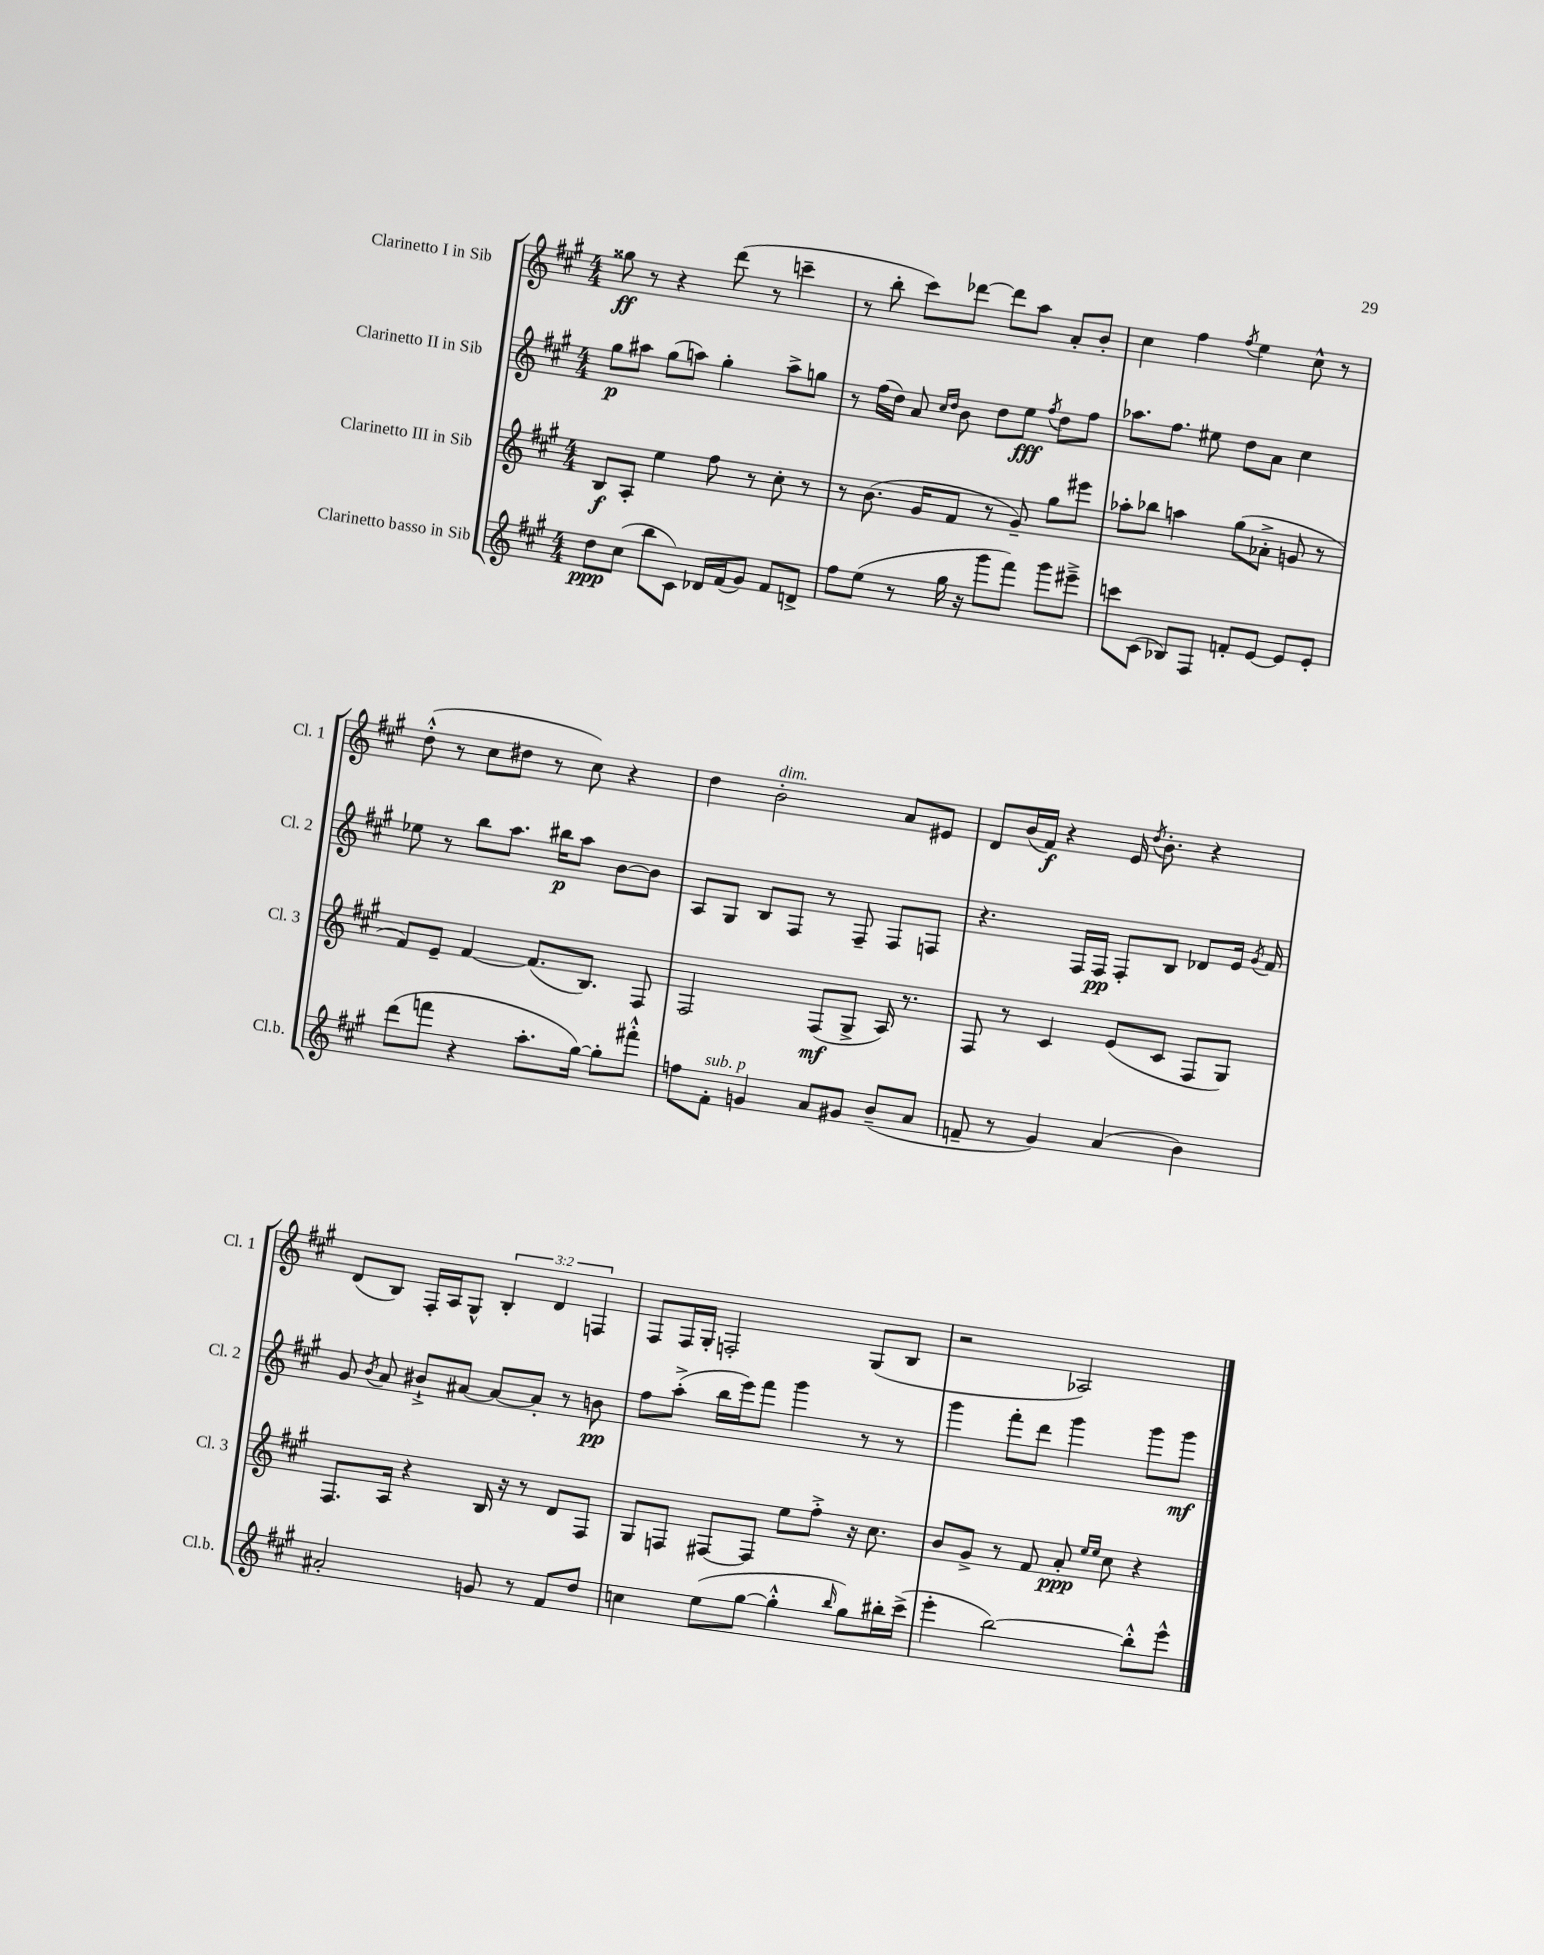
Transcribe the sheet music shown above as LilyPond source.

<<
\new StaffGroup <<
\new Staff = "s0" \with { instrumentName = "Clarinetto I in Sib" shortInstrumentName = "Cl. 1" } {
    \clef treble \key a \major \numericTimeSignature \time 4/4 \override Staff.TupletNumber.text = #tuplet-number::calc-fraction-text
    \autoBeamOff gisis''8\ff r8 r4 d'''8( r8 c'''4-- |
    r8 b''8-. cis'''8[) des'''8]~ des'''8[ a''8] a'8[-. b'8]-. |
    cis''4 fis''4 \acciaccatura { fis''8 } e''4 cis''8-^ r8 |
    d''8-.-^( r8 cis''8[ dis''8] r8 cis''8) r4 |
    d''4 b'2-.^\markup { \italic "dim." } a'8[ eis'8] |
    d'8[ b'16( fis'16]\f) r4 e'16 \acciaccatura { d''8 } b'8.-. r4 |
    d'8[( b8]) fis16[-. a16 gis8]-^ \tuplet 3/2 { b4-. d'4 f4 } |
    fis8[ fis16 gis16]-. f2-. gis8[( b8] |
    r2 aes2) \bar "|." |
}
\new Staff = "s1" \with { instrumentName = "Clarinetto II in Sib" shortInstrumentName = "Cl. 2" } {
    \clef treble \key a \major \numericTimeSignature \time 4/4
    \autoBeamOff gis''8[\p ais''8] gis''8[( a''8]) gis''4-. a''8[-> g''8] |
    r8 fis''16[( d''16]) a'8 \grace { cis''16[ d''16] } b'8 d''8[ e''8]\fff \acciaccatura { fis''8 } d''8[ fis''8] |
    aes''8.[ fis''8.] eis''8 d''8[ a'8] cis''4 |
    ees''8 r8 b''8[ a''8.] bis''16[\p a''8] b'8[~ b'8] |
    a8[ gis8] b8[ fis8] r8 fis8-- fis8[ f8] |
    r4. fis16[ fis16]\pp fis8[-. b8] des'8[ e'16] \acciaccatura { gis'8 } fis'16 |
    gis'8 \acciaccatura { b'8 } a'8 bis'8[-!-> ais'8]~ ais'8[~ ais'8]-. r8 b'8\pp |
    fis''8[ a''8]-.->( b''16[ e'''16) fis'''8] gis'''4 r8 r8 |
    gis'''4 fis'''8[-. d'''8] gis'''4 gis'''8[ gis'''8]\mf \bar "|." |
}
\new Staff = "s2" \with { instrumentName = "Clarinetto III in Sib" shortInstrumentName = "Cl. 3" } {
    \clef treble \key a \major \numericTimeSignature \time 4/4
    \autoBeamOff b8[\f a8]-. e''4 fis''8 r8 cis''8-. r8 |
    r8 b'8.( gis'16[ fis'8] r8 gis'8--) gis''8[ eis'''8] |
    aes''8[-. bes''8] a''4 gis''8[( aes'8]-.-> g'8 r8 |
    fis'8[) e'8]-- fis'4~ fis'8.[( b8.]) fis8 |
    fis2 fis8[\mf( gis8]-> a16) r8. |
    fis8 r8 cis'4 e'8[( cis'8] fis8[ gis8]) |
    fis8.[ a16] r4 b16 r16 r8 d'8[ fis8] |
    gis8[ f8] fis8[~ fis8] e''8[ fis''8]-.-> r16 cis''8. |
    b'8[ gis'8]-> r8 fis'8 a'8-.\ppp \grace { e''16[ e''16] } cis''8 r4 \bar "|." |
}
\new Staff = "s3" \with { instrumentName = "Clarinetto basso in Sib" shortInstrumentName = "Cl.b." } {
    \clef treble \key a \major \numericTimeSignature \time 4/4
    \autoBeamOff d''8[\ppp cis''8]( b''8[ cis'8]) des'16[ fis'16( gis'8]) fis'8[ d'8]-> |
    fis''8[ e''8]( r8 gis''16 r16 gis'''8[ fis'''8]) gis'''8[ eis'''8]---> |
    c'''8[ cis'8]( bes8[) fis8] f'8[-. e'8]~ e'8[ e'8]-. |
    d'''8[( f'''8] r4 a''8.[-. gis''16]~) gis''8[-. fis'''8]-.-^ |
    f''8[ fis'8]-.^\markup { \italic "sub. p" } g'4 a'8[ gis'8] b'8[--( a'8] |
    f'8-- r8 gis'4) a'4( b'4) |
    ais'2-. g'8 r8 fis'8[ d''8] |
    c''4 e''8[( gis''8]~ gis''4-.-^ \grace { b''16 } gis''8[) bis''16-. cis'''16]->( |
    e'''4-. b''2~) b''8[-.-^ e'''8]-^ \bar "|." |
}
>>
>>
\layout { \context { \Score \remove "Bar_number_engraver" } }
